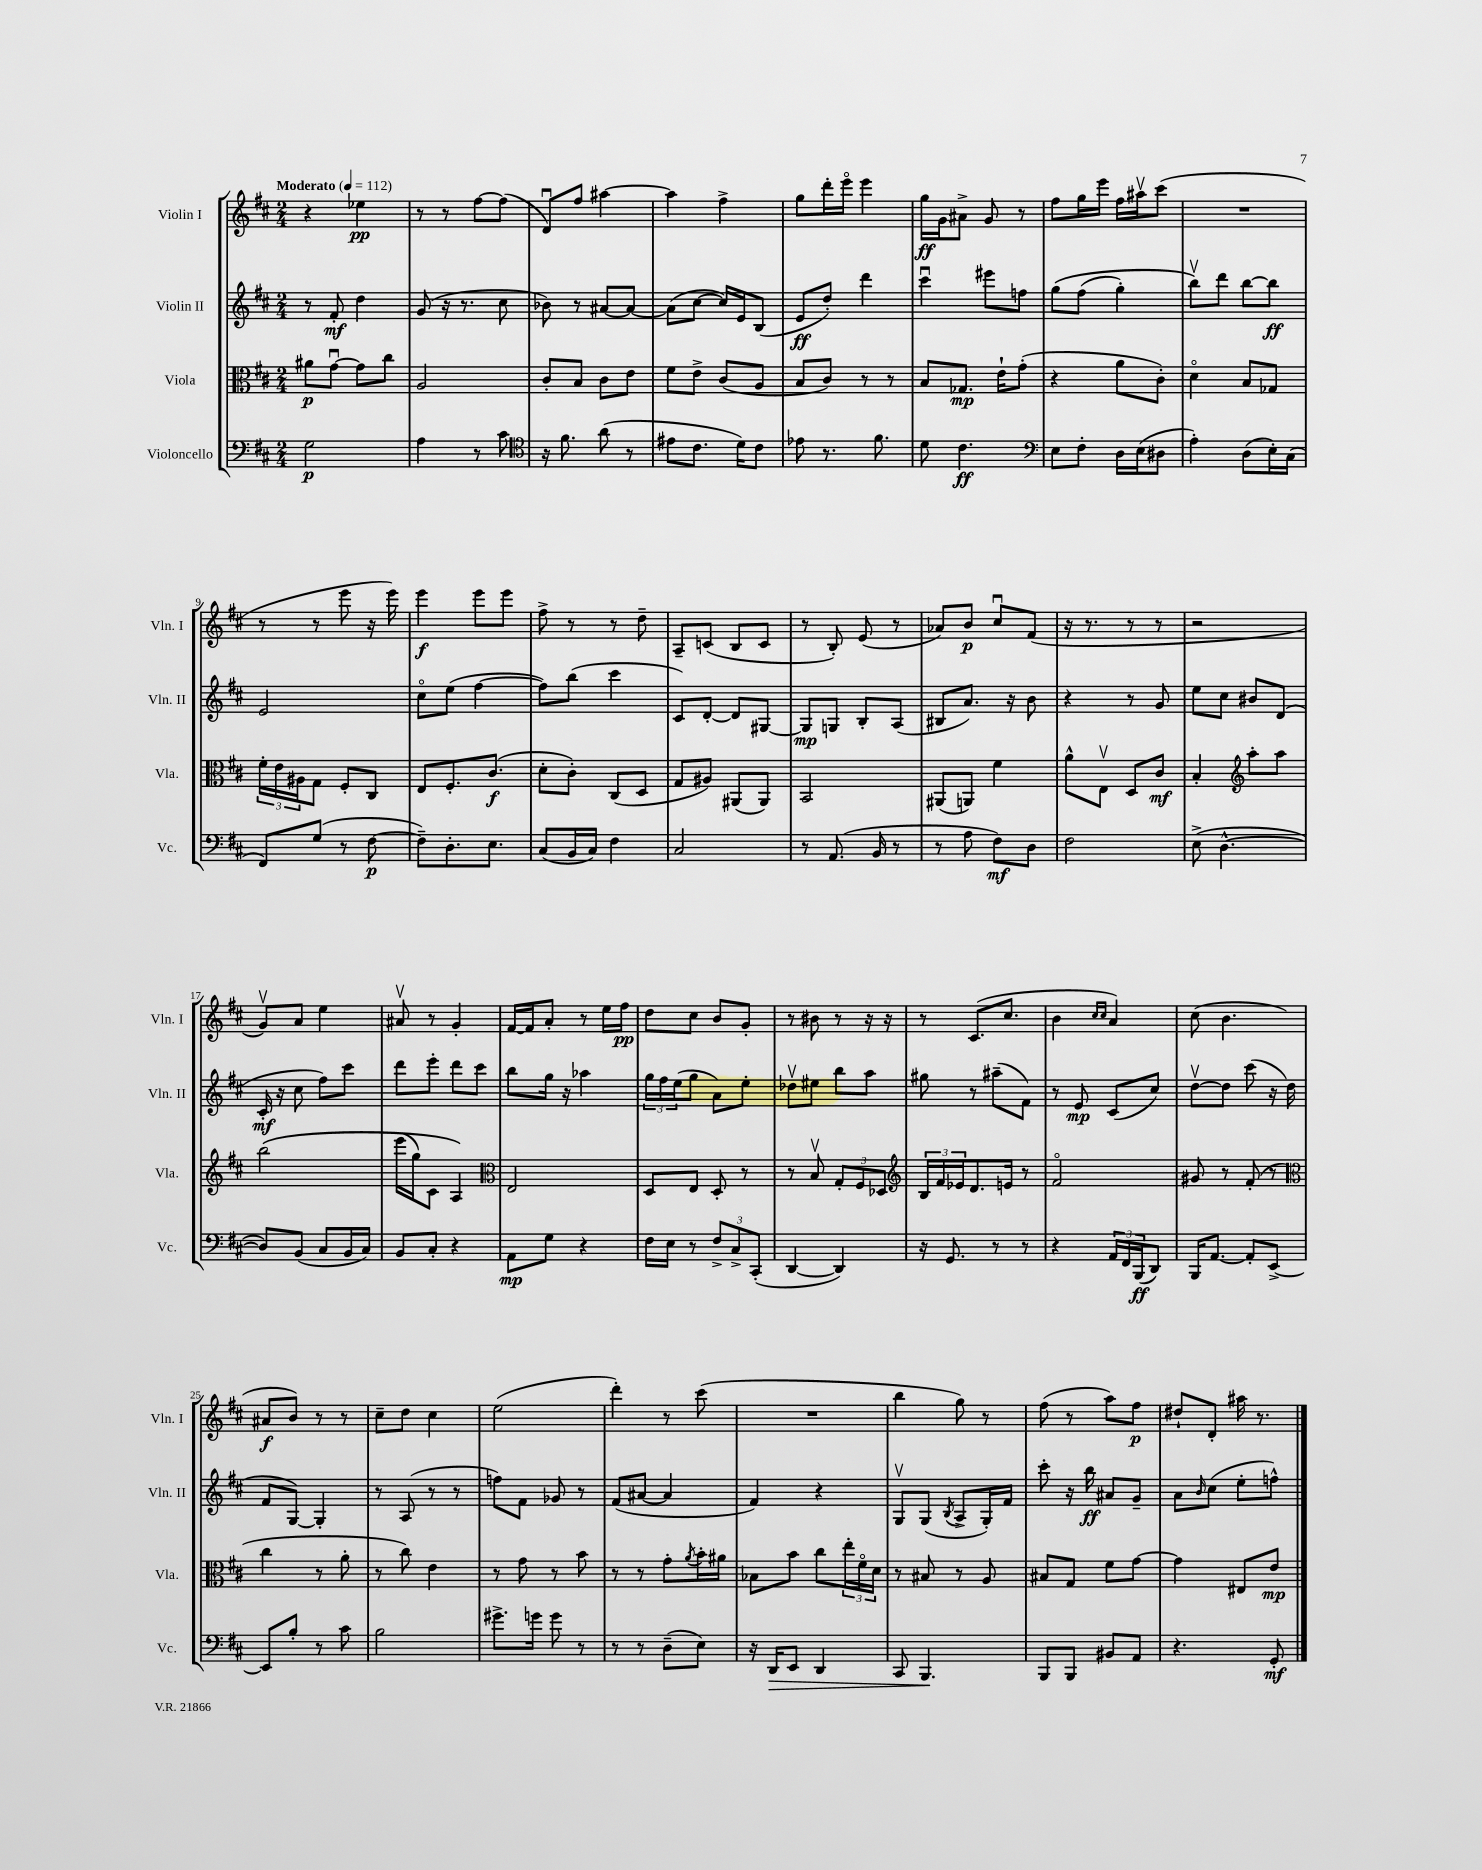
<<
\new StaffGroup <<
\new Staff = "s0" \with { instrumentName = "Violin I" shortInstrumentName = "Vln. I" } {
    \clef treble \key d \major \numericTimeSignature \time 2/4 \tempo "Moderato" 4 = 112
    r4 ees''4\pp |
    r8 r8 fis''8~ fis''8( |
    d'8\downbow) fis''8 ais''4~ |
    ais''4 fis''4-> |
    g''8 d'''16-. e'''16\flageolet e'''4 |
    g''16\ff g'16 ais'8-> g'8 r8 |
    fis''8 g''16 e'''16 fis''16 ais''16\upbow cis'''8( |
    R2 |
    r8 r8 e'''8 r16 e'''16) |
    e'''4\f e'''8 e'''8 |
    fis''8-> r8 r8 d''8-- |
    a8-- c'8( b8 c'8 |
    r8 b8-.) e'8( r8 |
    aes'8) b'8\p cis''8\downbow fis'8( |
    r16 r8. r8 r8 |
    r2 |
    g'8\upbow) a'8 e''4 |
    ais'8\upbow r8 g'4-. |
    fis'16~ fis'16 a'8-. r8 e''16 fis''16\pp |
    d''8 cis''8 b'8 g'8-. |
    r8 bis'8 r8 r16 r16 |
    r8 cis'8.( cis''8. |
    b'4 \grace { cis''16 cis''16 } a'4) |
    cis''8( b'4. |
    ais'8\f b'8) r8 r8 |
    cis''8-- d''8 cis''4 |
    e''2( |
    d'''4-.) r8 cis'''8( |
    R2 |
    b''4 g''8) r8 |
    fis''8( r8 a''8) fis''8\p |
    dis''8-! d'8-. ais''16 r8. \bar "|." |
}
\new Staff = "s1" \with { instrumentName = "Violin II" shortInstrumentName = "Vln. II" } {
    \clef treble \key d \major \numericTimeSignature \time 2/4
    r8 fis'8-.\mf d''4 |
    g'8( r16 r8. cis''8 |
    bes'8) r8 ais'8~ ais'8~ |
    ais'8( cis''8~ cis''16) e'16 b8( |
    e'8\ff d''8-.) d'''4 |
    cis'''4\downbow eis'''8 f''8 |
    g''8\( fis''8( g''4-.) |
    b''8\upbow\) d'''8 b''8~ b''8\ff |
    e'2 |
    cis''8\flageolet e''8( fis''4~ |
    fis''8) b''8( cis'''4 |
    cis'8) d'8~-. d'8 gis8~ |
    gis8\mp g8 b8-. a8( |
    bis8 a'8.) r16 b'8 |
    r4 r8 g'8 |
    e''8 cis''8 bis'8 d'8( |
    cis'16-.\mf r16 cis''8 fis''8) cis'''8 |
    d'''8 e'''8-. d'''8 cis'''8 |
    b''8 g''16 r16 aes''4 |
    \tuplet 3/2 { g''16 fis''16 e''16( } g''8 a'8) e''8-. |
    des''8\upbow eis''8 b''8 a''8 |
    gis''8 r8 ais''8--( fis'8) |
    r8 e'8\mp cis'8( cis''8) |
    d''8~\upbow d''8 cis'''8( r16 d''16 |
    fis'8 g8~) g4-. |
    r8 a8( r8 r8 |
    f''8) fis'8 ges'8 r8 |
    fis'8( ais'8~ ais'4 |
    fis'4) r4 |
    g8\upbow g8( \acciaccatura { b8 } a8-> g16-.) fis'16 |
    cis'''8-. r16 b''16\ff ais'8 g'8-- |
    a'8 \grace { b'16 } cis''8( e''8-. f''8-^) \bar "|." |
}
\new Staff = "s2" \with { instrumentName = "Viola" shortInstrumentName = "Vla." } {
    \clef alto \key d \major \numericTimeSignature \time 2/4
    ais'8\p g'8~\downbow g'8 cis''8 |
    a2 |
    cis'8-. b8 cis'8 e'8 |
    fis'8 e'8-> cis'8( a8 |
    b8 cis'8) r8 r8 |
    b8 ges8.\mp e'16-! g'8-.( |
    r4 a'8 cis'8-.) |
    d'4\flageolet b8 ges8 |
    \tuplet 3/2 { fis'16-. e'16 ais16 } g8 fis8-. cis8 |
    e8 fis8.-. cis'8.\f( |
    d'8-. cis'8-.) cis8( d8 |
    g8 ais8) ais,8( ais,8) |
    b,2 |
    ais,8( a,8) fis'4 |
    a'8-^ e8\upbow d8 cis'8\mf |
    b4-. \clef treble a''8-. a''8 |
    b''2\( |
    e'''16( g''16) cis'8 a4\) |
    \clef alto e2 |
    d8 e8 d8-. r8 |
    r8 b8\upbow \tuplet 3/2 { g8-. fis8 des8 } |
    \clef treble \tuplet 3/2 { b16 fis'16 ees'16 } d'8. e'16 r8 |
    fis'2\flageolet |
    gis'8 r8 fis'8-.( r8 |
    \clef alto cis''4 r8 a'8-. |
    r8 cis''8) e'4 |
    r8 g'8 r8 b'8 |
    r8 r8 g'8-. \acciaccatura { a'8 } b'16-. ais'16 |
    bes8 b'8 cis''8 \tuplet 3/2 { e''16-. fis'16\flageolet d'16 } |
    r8 bis8 r8 a8 |
    bis8 g8 fis'8 g'8~ |
    g'4 eis8 e'8\mp \bar "|." |
}
\new Staff = "s3" \with { instrumentName = "Violoncello" shortInstrumentName = "Vc." } {
    \clef bass \key d \major \numericTimeSignature \time 2/4
    g2\p |
    a4 r8 cis'8 |
    \clef tenor r16 fis'8. a'8( r8 |
    eis'8 cis'8. d'16) cis'8 |
    ees'8 r8. fis'8. |
    d'8 cis'4.\ff |
    \clef bass e8 fis8-. d16 e16( dis8 |
    a4-.) d8( e16-.) cis16( |
    fis,8) g8( r8 fis8~\p |
    fis8--) d8.-. e8. |
    cis8( b,16 cis16) fis4 |
    cis2 |
    r8 a,8.( b,16 r8 |
    r8 a8 fis8\mf) d8 |
    fis2 |
    e8->( d4.~-^ |
    d8) b,8( cis8 b,16 cis16) |
    b,8 cis8-. r4 |
    a,8\mp g8 r4 |
    fis16 e16 r8 \tuplet 3/2 { fis8-> cis8-> cis,8-.( } |
    d,4~ d,4) |
    r16 g,8. r8 r8 |
    r4 \tuplet 3/2 { a,16 fis,16 b,,16\ff( } d,8) |
    b,,16 a,8.~ a,8-. e,8~-> |
    e,8 b8-. r8 cis'8 |
    b2 |
    gis'8.-> g'16 g'8 r8 |
    r8 r8 d8--( e8) |
    r16 d,16\> e,8 d,4 |
    cis,8 b,,4.\! |
    b,,8 b,,8 bis,8 a,8 |
    r4. g,8-.\mf \bar "|." |
}
>>
>>
